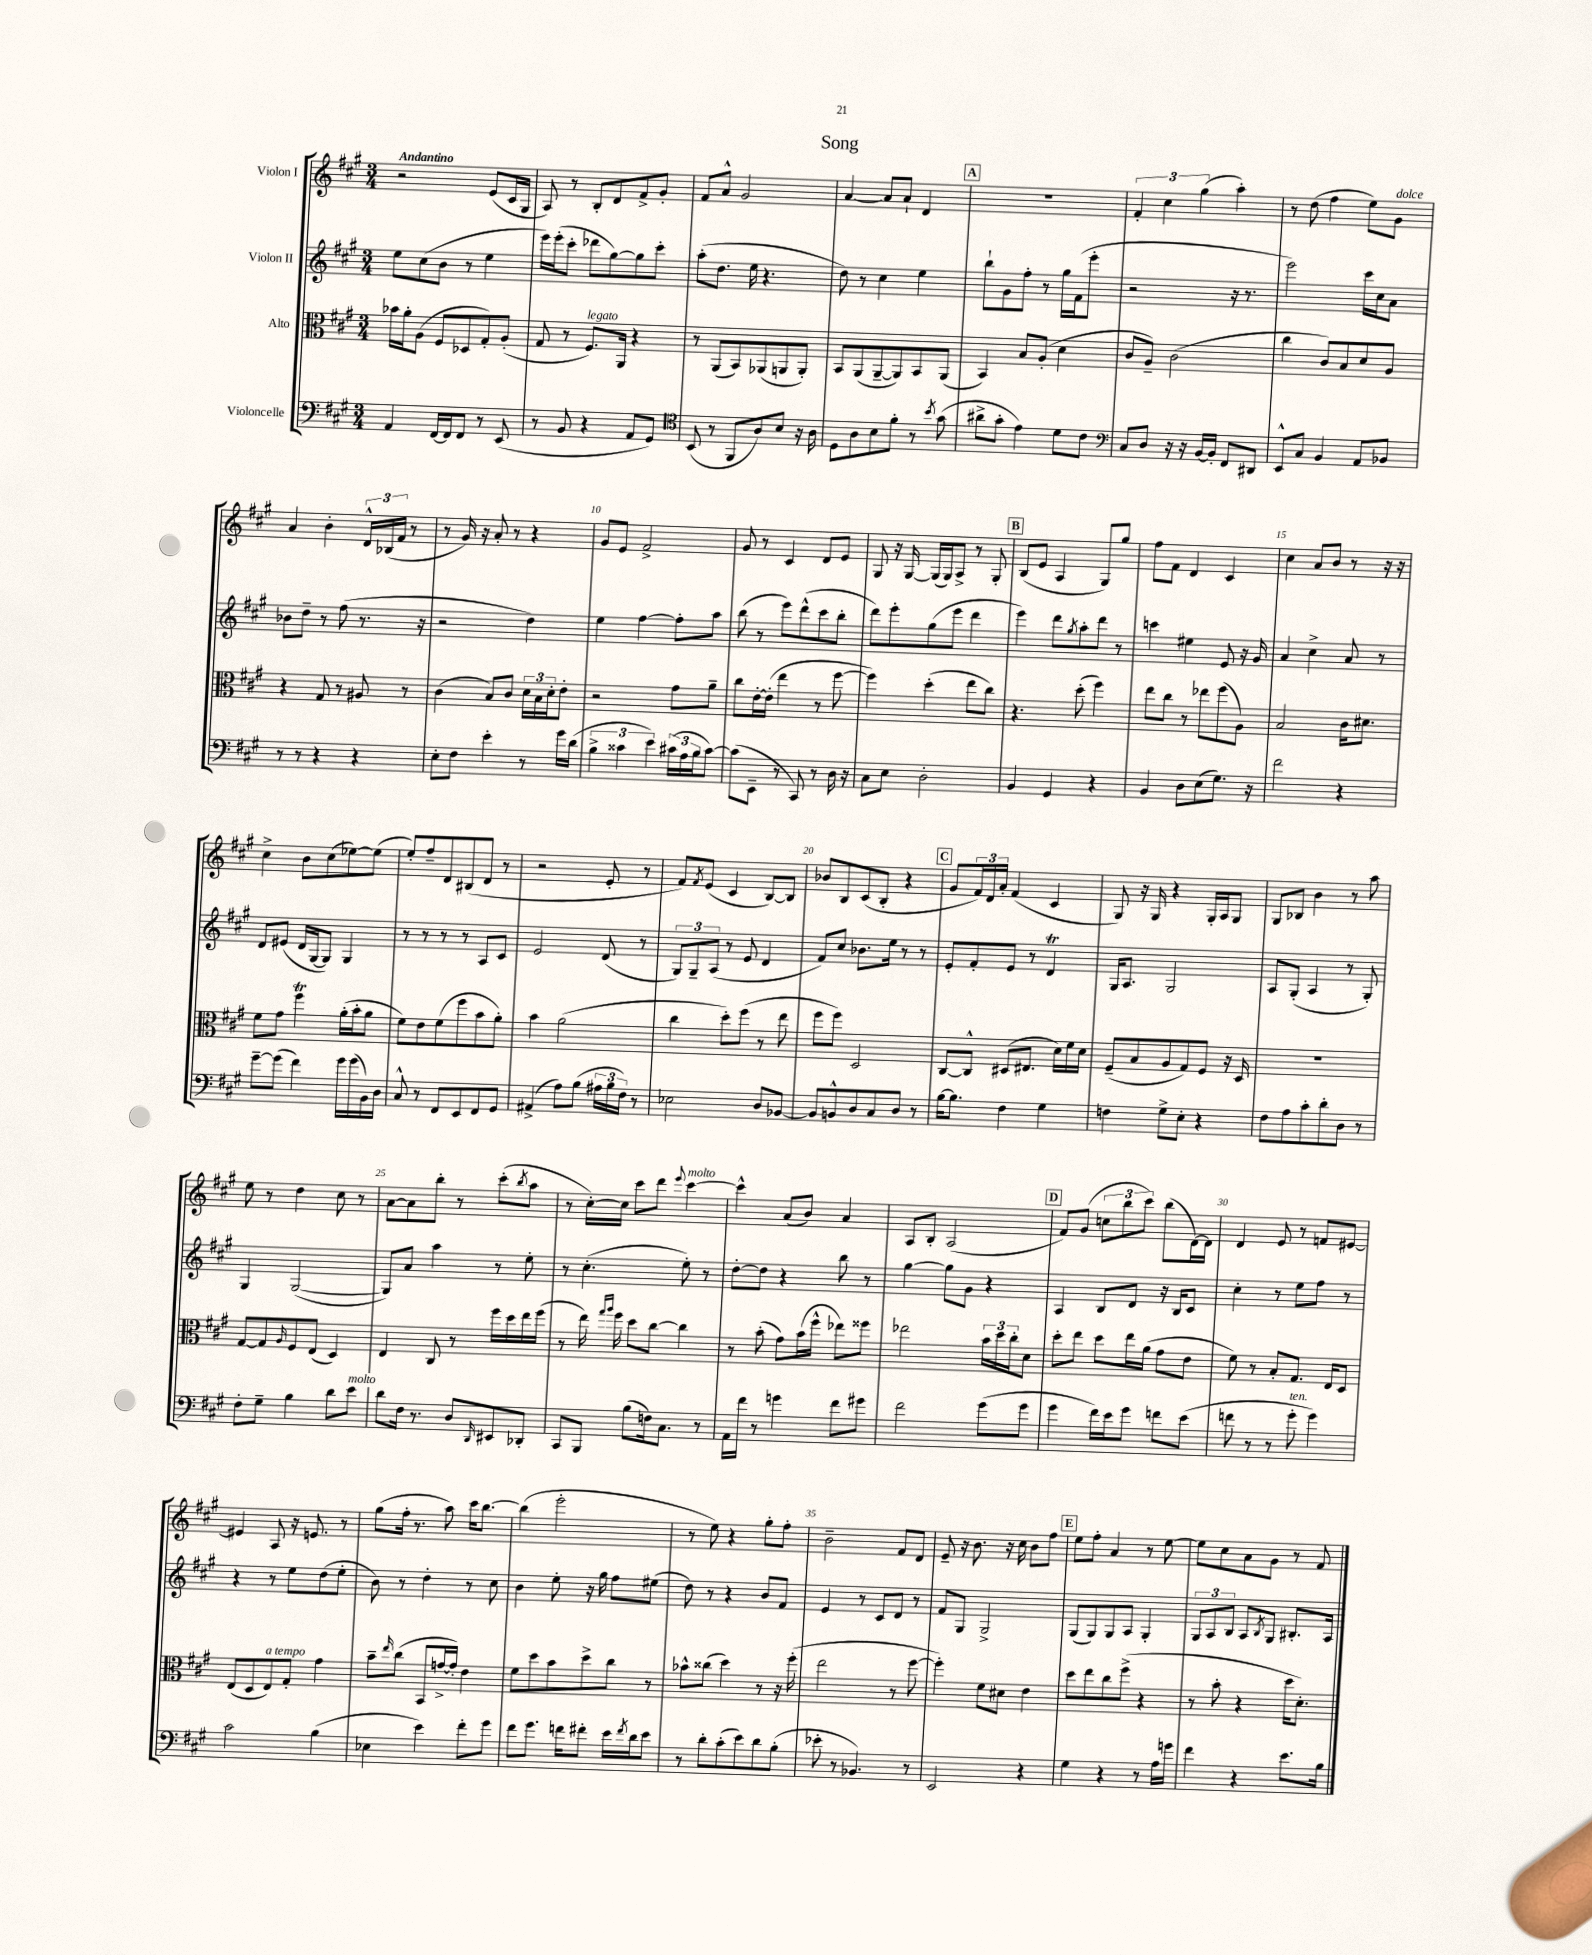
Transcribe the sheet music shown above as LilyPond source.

\header { title = "Song" }
<<
\new StaffGroup <<
\new Staff = "s0" \with { instrumentName = "Violon I" } {
    \clef treble \key a \major \numericTimeSignature \time 3/4 \tempo "Andantino"
    r2 e'8( cis'16 gis16 |
    a8) r8 b8-. d'8 fis'8-> gis'8-. |
    fis'8 a'8-^ gis'2 |
    a'4~ a'8 a'8-! d'4 |
    \mark \markup { \box "A" } R2. |
    \tuplet 3/2 { fis'4-. cis''4 gis''4( } a''4-.) |
    r8 d''8( fis''4 e''8) gis'8^\markup { \italic "dolce" } |
    a'4 b'4-. \tuplet 3/2 { d'16-^ bes16( fis'16 } r8 |
    r8 gis'16) r16 a'8-. r8 r4 |
    gis'8 e'8 fis'2-> |
    gis'8 r8 cis'4 d'8 e'8 |
    gis8 r16 gis16~ gis16( gis16) a8-> r8 gis8-. |
    \mark \markup { \box "B" } b8( e'8 a4 gis8) gis''8 |
    fis''8 fis'8 d'4 cis'4 |
    cis''4 a'8 b'8 r8 r16 r16 |
    cis''4-> b'8 cis''8( ees''8~) ees''8( |
    e''8-.) fis''8-- d'8 bis8( d'8 r8 |
    r2 e'8-. r8 |
    fis'8) \acciaccatura { fis'8 } e'8( cis'4 b8~) b8 |
    bes'8 b8 cis'8( b8-. r4 |
    \mark \markup { \box "C" } gis'8 \tuplet 3/2 { fis'16) d'16 a'16-. } fis'4( cis'4 |
    gis8) r16 gis16 r4 gis16-. a16 gis8 |
    gis8 bes8 b'4 r8 a''8 |
    e''8 r8 d''4 cis''8 r8 |
    a'8~ a'8 b''8-. r8 cis'''8-.( \acciaccatura { b''8 } a''8 |
    r8 cis''16~-.) cis''16 cis'''8 d'''8 \appoggiatura { e'''8 } cis'''4~^\markup { \italic "molto" } |
    cis'''4-^ a'8( b'8) a'4 |
    a8 b8-. a2( |
    \mark \markup { \box "D" } fis'8) gis'8( \tuplet 3/2 { c''8 b''8 cis'''8) } b''8( d'16~) d'16 |
    d'4 e'8 r8 f'8 eis'8~ |
    eis'4 a8 r16 e'8. r8 |
    gis''8( fis''16-. r8. a''8) cis'''16 b''8.~ |
    b''4( e'''2-. |
    r8 e''8) r4 gis''8-. fis''8-. |
    b'2-- fis'8 d'8 |
    e'8-- r16 b'8. r16 cis''16 b'8 fis''8 |
    \mark \markup { \box "E" } e''8 fis''8-. a'4 r8 e''8~ |
    e''8 cis''8 a'8 gis'8 r8 fis'8 \bar "|." |
}
\new Staff = "s1" \with { instrumentName = "Violon II" } {
    \clef treble \key a \major \numericTimeSignature \time 3/4
    e''8 cis''8( b'8 r8 e''4 |
    e'''16) e'''16-.( cis'''8-. des'''8 gis''8~) gis''8 cis'''8-. |
    a''8-.( d''8. e''16 r4. |
    d''8) r8 cis''4 e''4 |
    \mark \markup { \box "A" } b''8-! gis'8 fis''8-. r8 gis''16 fis'16( e'''8-. |
    r2 r16 r8. |
    e'''2) cis'''16 cis''16 a'8 |
    bes'8 d''8-- r8 fis''8( r8. r16 |
    r2 d''4) |
    e''4 fis''4~ fis''8-. a''8 |
    b''8( r8 e'''8) d'''8-^( cis'''8 b''8-. |
    d'''8) e'''8-. gis''8( e'''8 d'''4 |
    \mark \markup { \box "B" } e'''4) d'''8 \acciaccatura { gis''8 } a''8-. d'''8 r8 |
    c'''4 eis''4 e'8 r16 gis'16 |
    a'4 cis''4-> a'8 r8 |
    d'8 eis'8( d'16 gis16~ gis8) gis4 |
    r8 r8 r8 r8 a8 cis'8 |
    e'2 d'8( r8 |
    \tuplet 3/2 { gis8) gis8-- a8( } r8 e'8 d'4 |
    fis'8) cis''8 bes'8. e''16 r8 r8 |
    \mark \markup { \box "C" } e'8-. fis'8-. e'8 r8 d'4\trill |
    gis16 a8. gis2 |
    a8 gis8-.( a4 r8 gis8-.) |
    gis4 gis2~( |
    gis8) a'8 a''4 r8 e''8-. |
    r8 cis''4.-.( e''8-.) r8 |
    d''8~-. d''8 r4 b''8 r8 |
    gis''4~ gis''8 gis'8 r4 |
    \mark \markup { \box "D" } a4 b8 d'8 r16 b16 cis'8 |
    cis''4-. r8 e''8 fis''8 r8 |
    r4 r8 e''8 d''8( e''8-. |
    b'8) r8 d''4-. r8 cis''8 |
    b'4 e''8-. r16 gis''16 fis''8 eis''8( |
    d''8) r8 r4 b'8 fis'8 |
    e'4 r8 cis'8 d'8 r8 |
    fis'8 gis8 gis2-> |
    \mark \markup { \box "E" } gis8( gis8) gis8 a8 gis4-. |
    \tuplet 3/2 { gis8 a8 b8 } a8 \acciaccatura { b8 } gis8 bis8.-. a16 \bar "|." |
}
\new Staff = "s2" \with { instrumentName = "Alto" } {
    \clef alto \key a \major \numericTimeSignature \time 3/4
    bes'16 a'16-. a8( fis8 des8 gis8-.) a8-.( |
    gis8 r8 fis8.^\markup { \italic "legato" }) a,16 r4 |
    r8 a,8( b,8) aes,8( a,8 a,8-.) |
    b,8 a,8( a,8~-- a,8) b,8 a,8( |
    \mark \markup { \box "A" } b,4) b8 a8-.( d'4 |
    cis'8 a8--) cis'2( |
    cis''4 cis'8) b8 d'8 a8 |
    r4 gis8 r8 ais8 r8 |
    cis'4( b8) cis'8 \tuplet 3/2 { d'16 b16 d'16-. } e'8-. |
    r2 gis'8 a'8-- |
    cis''8 e'16~-. e'16-.( e''4 r8 fis''8~ |
    fis''4) d''4-.( e''8 cis''8) |
    \mark \markup { \box "B" } r4. d''8-.( fis''4) |
    e''8 cis''8 r8 ees''8 fis''8( a8) |
    b2 cis'16 dis'8. |
    fis'8 gis'8 fis''4\trill a'16-.( b'16-. a'8 |
    fis'8) e'8 fis'8( fis''8 b'8 a'8-.) |
    b'4 a'2( |
    cis''4 d''8-.) fis''8( r8 e''8 |
    fis''8 fis''8) d2 |
    \mark \markup { \box "C" } cis8~ cis8-^ dis8( eis8. d'16) fis'16 d'16 |
    fis8--( b8 a8 gis8) fis8 r16 d16 |
    R2. |
    gis8~ gis8 \grace { a16 } fis8 e8( d4) |
    e4 cis8 r8 fis''16 d''16 e''16 fis''16( |
    r8 e''16) \grace { gis''16 a''16 } fis''16 d''8 cis''8~ cis''4 |
    r8 b'8-.( gis'8) b'16( fis''16-^ ees''8) fisis''8 |
    ees''2 \tuplet 3/2 { b'16 d''16 cis''16-. } d'8 |
    \mark \markup { \box "D" } d''8-. e''8 d''8 e''16 a'16( gis'8 e'8 |
    fis'8) r8 b8-. gis8. e16 d8 |
    e8( d8 e8^\markup { \italic "a tempo" }) gis8-. gis'4 |
    b'8-- \grace { e''16 } cis''8( b,8 g'16~-> g'16-.) e'4 |
    fis'8 d''8 b'8 d''8-> cis''8 r8 |
    bes'8-^ cisis''8( d''4) r8 r16 fis''16-.( |
    e''2 r8 fis''8~ |
    fis''4-.) fis'8 dis'8 e'4 |
    \mark \markup { \box "E" } d''8 e''8 cis''8 fis''8->( r4 |
    r8 b'8-. r4 d''16 d'8.-.) \bar "|." |
}
\new Staff = "s3" \with { instrumentName = "Violoncelle" } {
    \clef bass \key a \major \numericTimeSignature \time 3/4
    a,4 fis,16~ fis,16 fis,8 r8 e,8( |
    r8 b,8 r4 a,8 gis,8) |
    \clef tenor b,8( r8 fis,8 a8) b8 r16 a16 |
    d8 a8 b8 fis'8-. r8 \acciaccatura { b'8 } gis'8( |
    \mark \markup { \box "A" } ais'8-> gis'8-. e'4) d'8 cis'8 |
    \clef bass cis8 d8 r16 r16 b,16~ b,16-. fis,8 dis,8 |
    e,8-^ cis8 b,4 a,8 bes,8 |
    r8 r8 r4 r4 |
    e8-. fis8 e'4-. r8 gis'16 d'16( |
    \tuplet 3/2 { b4-> cisis'4 e'4) } \tuplet 3/2 { cis'16( a16 b16 } cis'8~) |
    cis'8( e,8-- r8 cis,8) r8 d16 r16 |
    cis8 e8 d2-. |
    \mark \markup { \box "B" } b,4 gis,4 r4 |
    b,4 d8 e8( gis8.) r16 |
    fis'2 r4 |
    gis'8~-- gis'8( fis'4) gis'16 gis'16( b,16) d16 |
    cis8-^ r8 fis,8 e,8 fis,8 gis,8 |
    ais,4->( a8) b8( \tuplet 3/2 { ais16 b16 fis16) } r8 |
    ees2 d8 bes,8~ |
    bes,8 b,8-^ d8 cis8 d8 r8 |
    \mark \markup { \box "C" } b16~ b8. fis4 gis4 |
    f4 gis8-> e8-. r4 |
    fis8 a8 cis'8-. d'8-. d8 r8 |
    fis8-. gis8-- b4 d'8 e'8^\markup { \italic "molto" } |
    d'8 fis16 r8. d8 \grace { d,16 } eis,8 des,8-. |
    cis,8 b,,8 b8( f16) cis8. r8 |
    a,16 fis'16 r8 g'4 fis'8 gis'8 |
    fis'2 gis'8( gis'8 |
    \mark \markup { \box "D" } gis'4 fis'16) e'16 gis'8 f'8 e'8( |
    f'8 r8 r8 gis'8-.^\markup { \italic "ten." } gis'4) |
    cis'2 b4( |
    ees4 e'4) fis'8-. gis'8 |
    fis'8 gis'8. f'16 fis'8-. e'16 \acciaccatura { fis'8 } d'16 e'8 |
    r8 d'8-. cis'8-.( e'8) d'8 b8-.( |
    ees'8-. r8 bes,4.) r8 |
    e,2 r4 |
    \mark \markup { \box "E" } gis4 r4 r8 a16 g'16 |
    fis'4 r4 e'8. b16 \bar "|." |
}
>>
>>
\layout { \context { \Score \override BarNumber.break-visibility = ##(#f #t #t) barNumberVisibility = #(every-nth-bar-number-visible 5) } }
